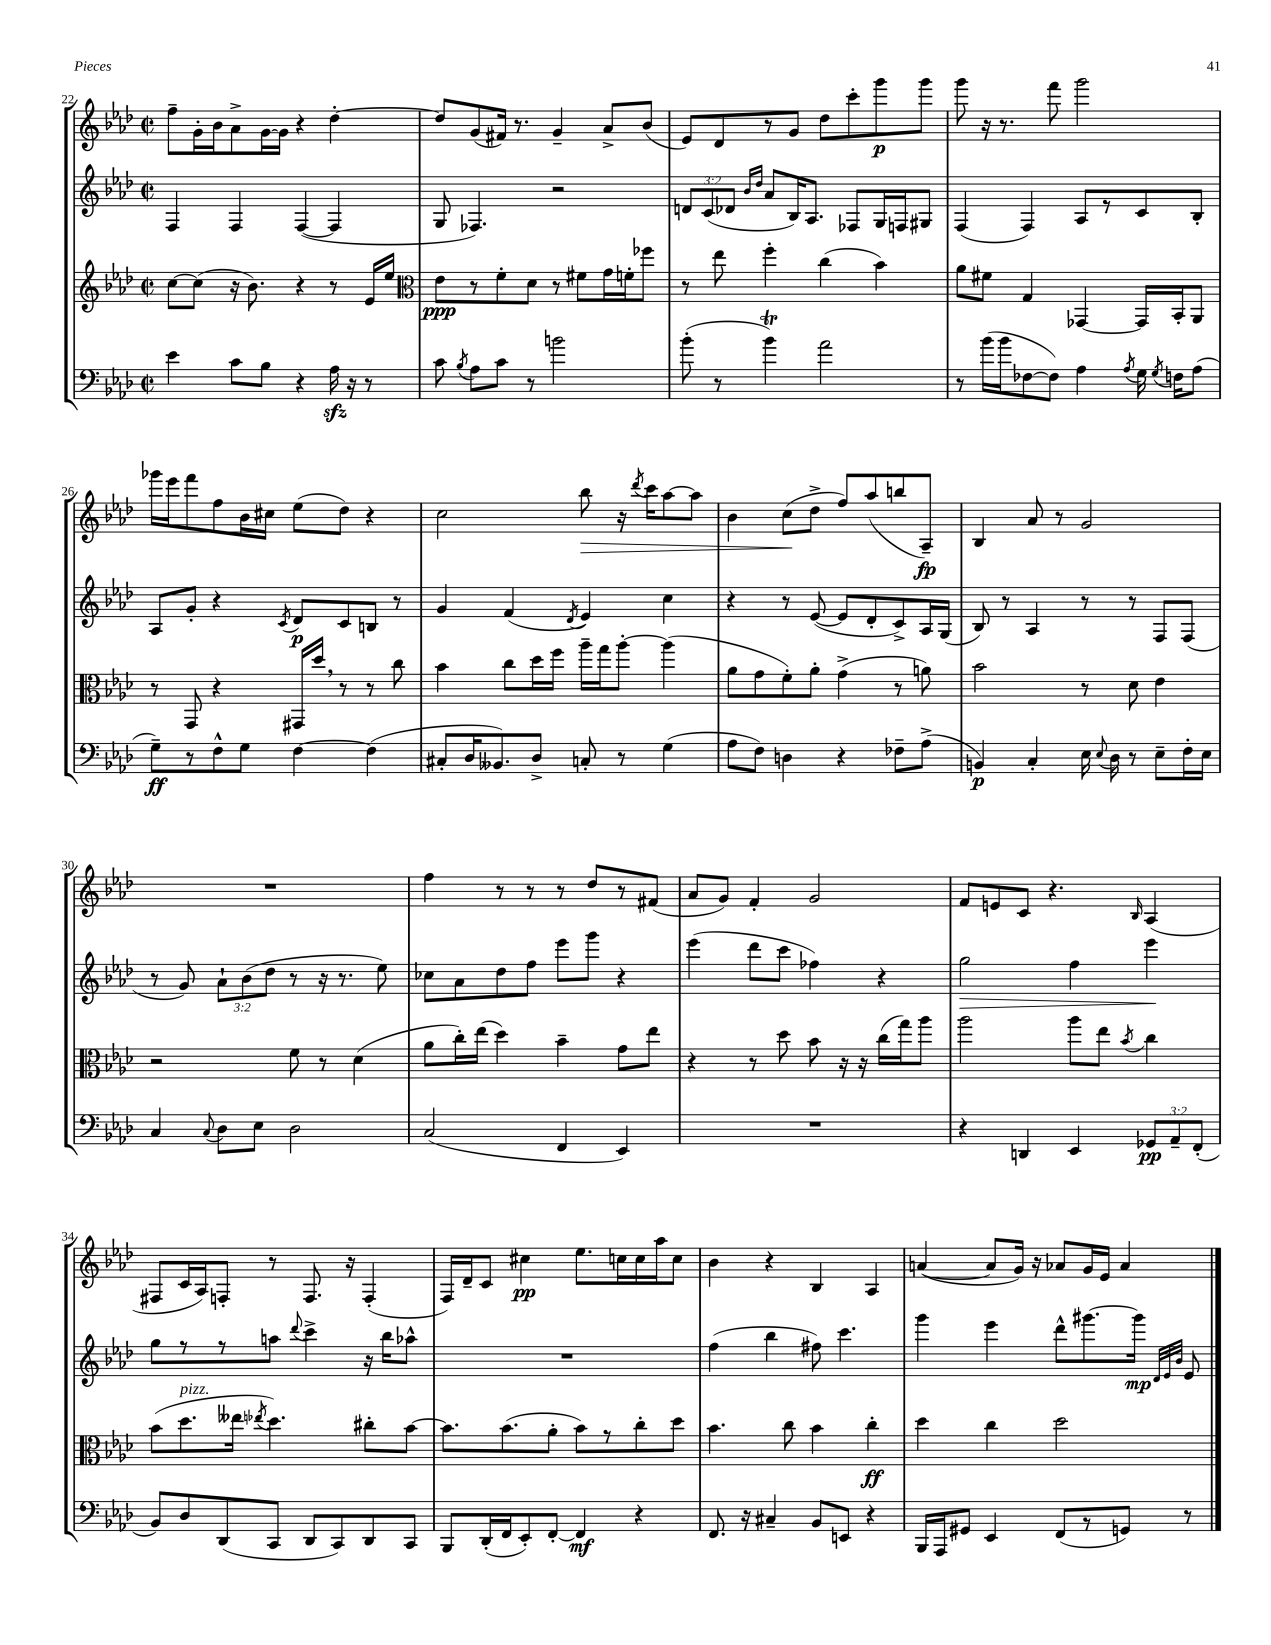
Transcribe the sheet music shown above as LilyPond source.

<<
\new StaffGroup <<
\new Staff = "s0" {
    \clef treble \key aes \major \defaultTimeSignature \time 2/2
    \autoBeamOff f''8[-- g'16-. bes'16 aes'8-> g'16~ g'16] r4 des''4~-. |
    des''8[ g'8( fis'16]) r8. g'4-- aes'8[-> bes'8]( |
    ees'8[) des'8 r8 g'8] des''8[ c'''8-. g'''8\p g'''8] |
    g'''8 r16 r8. f'''8 g'''2 |
    ges'''16[ ees'''16 f'''8 f''8 bes'16 cis''16] ees''8[( des''8]) r4 |
    c''2 bes''8\> r16 \acciaccatura { des'''8 } c'''16[ aes''8~ aes''8] |
    bes'4 c''8[\!( des''8]-> f''8[) aes''8( b''8 aes8]--\fp) |
    bes4 aes'8 r8 g'2 |
    R1 |
    f''4 r8 r8 r8 des''8[ r8 fis'8]( |
    aes'8[ g'8]) f'4-. g'2 |
    f'8[ e'8 c'8] r4. \grace { bes16 } aes4( |
    fis8[ c'16 aes16) f8]-. r8 f8. r16 f4-.( |
    f16[) des'16-- c'8] cis''4\pp ees''8.[ c''16 c''16 aes''16 c''8] |
    bes'4 r4 bes4 aes4 |
    a'4~( a'8[ g'16]) r16 aes'8[ g'16 ees'16] aes'4 \bar "|." |
}
\new Staff = "s1" {
    \clef treble \key aes \major \defaultTimeSignature \time 2/2 \override Staff.TupletNumber.text = #tuplet-number::calc-fraction-text
    \autoBeamOff f4 f4 f4~( f4 |
    g8 fes4.) r2 |
    \tuplet 3/2 { d'8[ c'8( des'8] } \grace { bes'16[ des''16] } aes'8[ bes16) aes8.] fes8[ g16 f16 gis8] |
    f4( f4) aes8[ r8 c'8 bes8]-. |
    aes8[ g'8]-. r4 \acciaccatura { c'8 } des'8[\p c'8 b8] r8 |
    g'4 f'4( \acciaccatura { des'8 } ees'4) c''4 |
    r4 r8 ees'8~( ees'8[ des'8-. c'8->) aes16 g16]( |
    bes8) r8 aes4 r8 r8 f8[ f8]( |
    r8 g'8) \tuplet 3/2 { aes'8[-! bes'8( des''8] } r8 r16 r8. ees''8) |
    ces''8[ aes'8 des''8 f''8] ees'''8[ g'''8] r4 |
    ees'''4( des'''8[ c'''8] fes''4) r4 |
    g''2\> f''4 ees'''4\! |
    g''8[ r8 r8 a''8] \appoggiatura { des'''8 } c'''4-> r16 bes''16[ aes''8]-^ |
    R1 |
    f''4( bes''4 fis''8) c'''4. |
    g'''4 ees'''4 des'''8[-^ gis'''8.~ gis'''16]\mp \grace { des'32[ ees'32 bes'32] } ees'8 \bar "|." |
}
\new Staff = "s2" {
    \clef treble \key aes \major \defaultTimeSignature \time 2/2
    \autoBeamOff c''8[~ c''8]( r16 bes'8.) r4 r8 ees'16[ ees''16] |
    \clef alto ees'8[\ppp r8 f'8-. des'8] r8 fis'8[ g'16 f'16-. fes''8] |
    r8 ees''8 f''4-. c''4( bes'4) |
    aes'8[ fis'8] g4 ges,4~ ges,16[ bes,16-. aes,8] |
    r8 g,8 r4 gis,16[ des''16] \breathe r8 r8 c''8 |
    bes'4 c''8[ des''16 f''16] aes''16[-- g''16 aes''8]~-. aes''4( |
    aes'8[ g'8 f'8-.) aes'8]-. g'4->( r8 a'8) |
    bes'2 r8 des'8 ees'4 |
    r2 f'8 r8 des'4( |
    aes'8[ c''16-.) ees''16]( des''4) bes'4-- g'8[ ees''8] |
    r4 r8 des''8 bes'8 r16 r16 c''16[( g''16) aes''8] |
    aes''2 aes''8[ ees''8] \acciaccatura { bes'8 } c''4 |
    bes'8[( des''8.^\markup { \italic "pizz." } eeses''16] \acciaccatura { ees''8 } des''4.) cis''8[-. bes'8]~ |
    bes'8.[ bes'8.( aes'8]-. bes'8[) r8 c''8-. des''8] |
    bes'4. c''8 bes'4 c''4-.\ff |
    des''4 c''4 des''2 \bar "|." |
}
\new Staff = "s3" {
    \clef bass \key aes \major \defaultTimeSignature \time 2/2 \override Staff.TupletNumber.text = #tuplet-number::calc-fraction-text
    \autoBeamOff ees'4 c'8[ bes8] r4 aes16\sfz r16 r8 |
    c'8 \acciaccatura { bes8 } aes8[ c'8] r8 b'2 |
    bes'8-.( r8 bes'4\trill) aes'2 |
    r8 bes'16[( bes'16 fes8~ fes8]) aes4 \acciaccatura { aes8 } g16 \acciaccatura { g8 } f16[ aes8]( |
    g8[--\ff) r8 f8-^ g8] f4~ f4( |
    cis8[-. des16 beses,8.) des8]-> c8-. r8 g4( |
    aes8[ f8]) d4 r4 fes8[-- aes8]->( |
    b,4\p) c4-. ees16 \appoggiatura { ees8 } des16 r8 ees8[-- f16-. ees16] |
    c4 \appoggiatura { c8 } des8[ ees8] des2 |
    c2( f,4 ees,4) |
    R1 |
    r4 d,4 ees,4 \tuplet 3/2 { ges,8[\pp aes,8-- f,8]-.( } |
    bes,8[) des8 des,8( c,8] des,8[ c,8) des,8 c,8] |
    bes,,8[ des,16-.( f,16 ees,8-.) f,8]~-. f,4\mf r4 |
    f,8. r16 cis4-- bes,8[ e,8] r4 |
    bes,,16[ aes,,16 gis,8] ees,4 f,8[( r8 g,8]) r8 \bar "|." |
}
>>
>>
\layout { \context { \Score currentBarNumber = #22 } }
